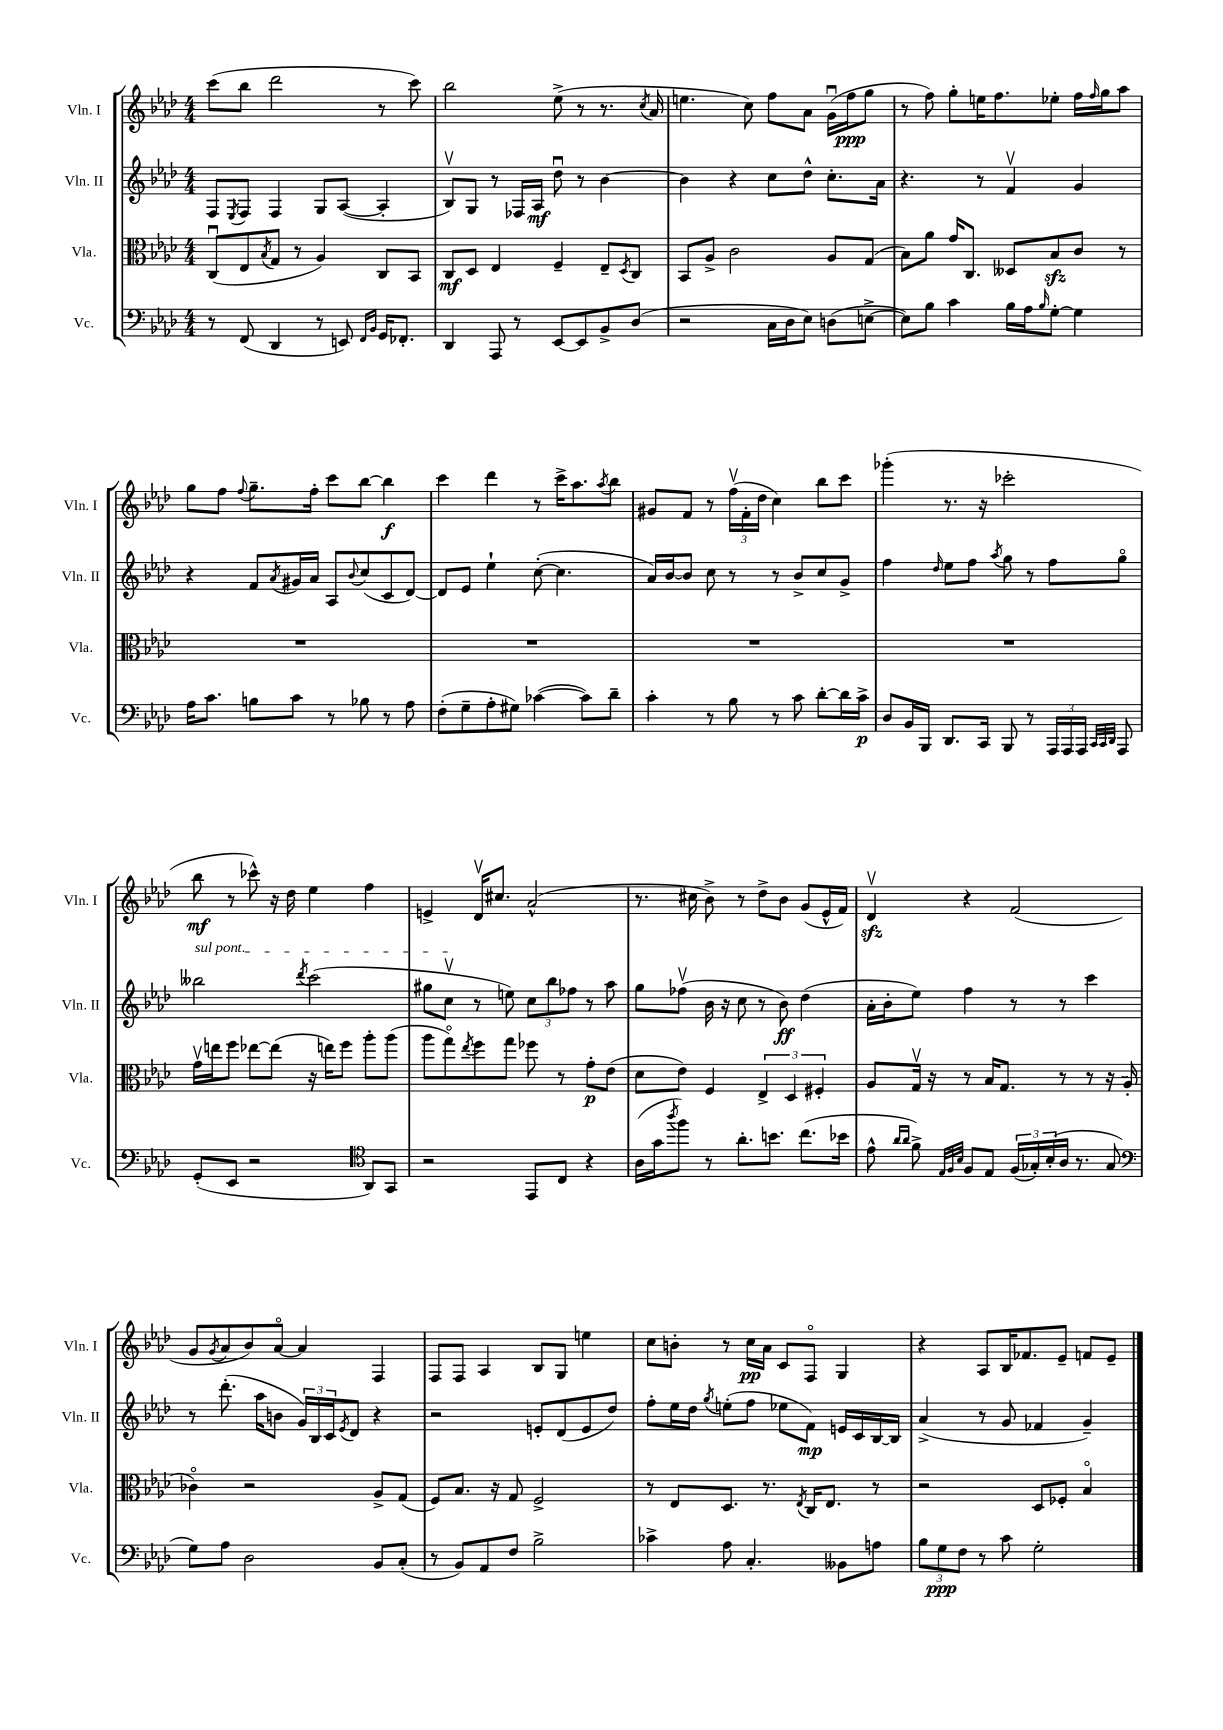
<<
\new StaffGroup <<
\new Staff = "s0" \with { instrumentName = "Vln. I" shortInstrumentName = "Vln. I" } {
    \clef treble \key aes \major \numericTimeSignature \time 4/4
    c'''8( bes''8 des'''2 r8 c'''8) |
    bes''2 ees''8->( r8 r8. \acciaccatura { c''8 } aes'16 |
    e''4. c''8) f''8 aes'8 g'16\downbow( f''16\ppp g''8 |
    r8 f''8) g''8-. e''16 f''8. ees''8-. f''16 \grace { f''16 } g''16 aes''8 |
    g''8 f''8 \appoggiatura { f''8 } g''8.-- f''16-. c'''8 bes''8~ bes''4\f |
    c'''4 des'''4 r8 c'''16-> aes''8. \acciaccatura { aes''8 } bes''8 |
    gis'8 f'8 r8 \tuplet 3/2 { f''16\upbow( f'16-. des''16 } c''4) bes''8 c'''8 |
    ges'''4-.( r8. r16 ces'''2-. |
    bes''8\mf r8 ces'''8-^) r16 des''16 ees''4 f''4 |
    e'4-> des'16\upbow cis''8. aes'2-^( |
    r8. cis''16 bes'8->) r8 des''8-> bes'8 g'8( ees'16-^ f'16) |
    des'4\upbow\sfz r4 f'2( |
    g'8 \acciaccatura { g'8 } aes'8 bes'8) aes'8~\flageolet aes'4 f4 |
    f8 f8 aes4 bes8 g8 e''4 |
    c''8 b'8-. r8 c''16\pp aes'16 c'8 f8\flageolet g4 |
    r4 aes8 bes16 fes'8. ees'8-- f'8 ees'8-- \bar "|." |
}
\new Staff = "s1" \with { instrumentName = "Vln. II" shortInstrumentName = "Vln. II" } {
    \clef treble \key aes \major \numericTimeSignature \time 4/4
    f8 \acciaccatura { ees8 } f8 f4 g8 aes8~( aes4-. |
    bes8\upbow) g8 r8 fes16 aes16\mf des''8\downbow r8 bes'4~ |
    bes'4 r4 c''8 des''8-^ c''8.-. aes'16 |
    r4. r8 f'4\upbow g'4 |
    r4 f'8 \acciaccatura { aes'8 } gis'16 aes'16 aes8 \appoggiatura { bes'8 } c''8( c'8 des'8~) |
    des'8 ees'8 ees''4-! c''8~-.( c''4. |
    aes'16) bes'16~ bes'8 c''8 r8 r8 bes'8-> c''8 g'8-> |
    f''4 \grace { des''16 } ees''8 f''8 \acciaccatura { aes''8 } g''8 r8 f''8 g''8\flageolet |
    \once \override TextSpanner.bound-details.left.text = \markup { \italic "sul pont." } beses''2\startTextSpan \acciaccatura { des'''8 } c'''2( |
    gis''8 c''8\upbow\stopTextSpan r8 e''8) \tuplet 3/2 { c''8 bes''8 fes''8 } r8 aes''8 |
    g''8 fes''8\upbow( bes'16 r16 c''8 r8 bes'8\ff) des''4( |
    aes'16-. bes'16-. ees''8) f''4 r8 r8 c'''4 |
    r8 des'''8.-.( aes''16 b'8 \tuplet 3/2 { g'16) bes16 c'16 } \acciaccatura { ees'8 } des'8 r4 |
    r2 e'8-. des'8( e'8 des''8) |
    f''8-. ees''16 des''16 \acciaccatura { g''8 } e''8-.( f''8 ees''8 f'8\mp) e'16 c'16 bes16~ bes16 |
    aes'4->( r8 g'8 fes'4 g'4--) \bar "|." |
}
\new Staff = "s2" \with { instrumentName = "Vla." shortInstrumentName = "Vla." } {
    \clef alto \key aes \major \numericTimeSignature \time 4/4
    c8\downbow( ees8 \acciaccatura { bes8 } g8 r8 aes4) c8 bes,8 |
    c8\mf des8 ees4 f4-- ees8-- \acciaccatura { des8 } c8 |
    bes,8 aes8-> c'2 aes8 g8( |
    bes8) aes'8 g'16 c8. deses8 bes8\sfz c'8 r8 |
    R1 |
    R1 |
    R1 |
    R1 |
    g'16\upbow e''16 f''8 ees''8~ ees''8( r16 e''16) f''8 aes''8-. aes''8( |
    aes''8 g''8\flageolet) \acciaccatura { ees''8 } f''8 g''8 fes''8 r8 g'8-.\p ees'8( |
    des'8 ees'8) f4 \tuplet 3/2 { ees4-> des4 fis4-. } |
    aes8 g16\upbow r16 r8 bes16 g8. r8 r8 r16 aes16-.( |
    ces'4\flageolet) r2 aes8-> g8( |
    f8) bes8. r16 g8 f2-> |
    r8 ees8 des8. r8. \acciaccatura { ees8 } c16 ees8. r8 |
    r2 des8 fes8-. bes4\flageolet \bar "|." |
}
\new Staff = "s3" \with { instrumentName = "Vc." shortInstrumentName = "Vc." } {
    \clef bass \key aes \major \numericTimeSignature \time 4/4
    r8 f,8( des,4 r8 e,8) \grace { f,16 bes,16 } g,16 fes,8.-. |
    des,4 aes,,8 r8 ees,8~ ees,8 bes,8-> des8( |
    r2 c16 des16 ees8) d8( e8~-> |
    e8) bes8 c'4 bes16 aes16 \grace { bes16 } g8~-. g4 |
    aes16 c'8. b8 c'8 r8 bes8 r8 aes8 |
    f8-.( g8-- aes8-. gis8) ces'4~( ces'8) des'8-- |
    c'4-. r8 bes8 r8 c'8 des'8~-. des'16 c'16->\p |
    des8 bes,16 bes,,16 des,8. c,16 bes,,8 r8 \tuplet 3/2 { aes,,16 aes,,16 aes,,16 } \grace { c,32 c,32 des,32 } aes,,8 |
    g,8-.( ees,8 r2 \clef tenor aes,8) g,8 |
    r2 ees,8 c8 r4 |
    aes16( g'16 \acciaccatura { aes''8 } f''8) r8 aes'8.-. b'8. c''8.( bes'16 |
    ees'8-^ \grace { aes'16 aes'16 } f'8->) \grace { ees32 f32 bes32 } f8 ees8 \tuplet 3/2 { f16( ges16-.) bes16-.( } aes16 r8. ges8 |
    \clef bass g8) aes8 des2 bes,8 c8-.( |
    r8 bes,8) aes,8 f8 bes2-> |
    ces'4-> aes8 c4.-. beses,8 a8 |
    \tuplet 3/2 { bes8 g8\ppp f8 } r8 c'8 g2-. \bar "|." |
}
>>
>>
\layout { \context { \Score \remove "Bar_number_engraver" } }
